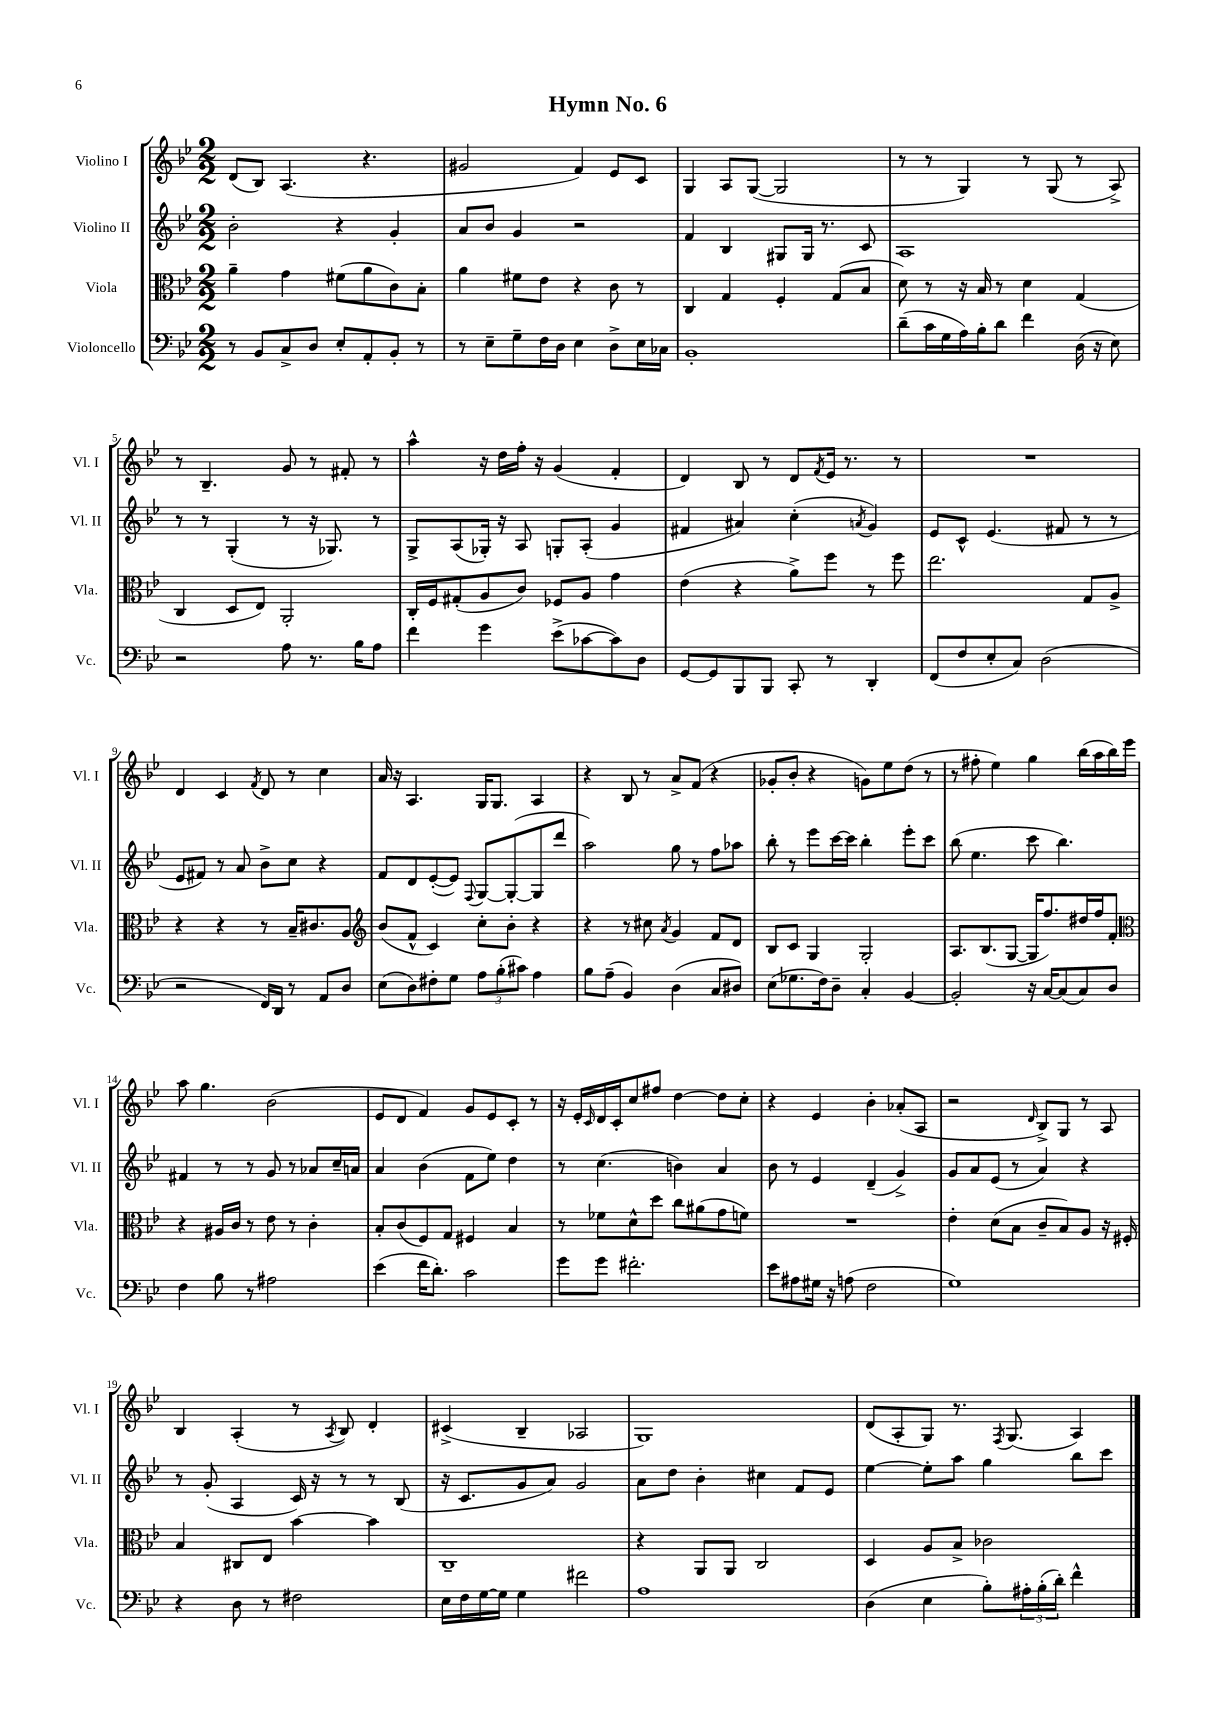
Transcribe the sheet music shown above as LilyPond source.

\header { title = "Hymn No. 6" }
<<
\new StaffGroup <<
\new Staff = "s0" \with { instrumentName = "Violino I" shortInstrumentName = "Vl. I" } {
    \clef treble \key bes \major \numericTimeSignature \time 2/2
    d'8( bes8) a4.( r4. |
    gis'2 f'4) ees'8 c'8 |
    g4 a8 g8~( g2 |
    r8 r8 g4) r8 g8( r8 a8->) |
    r8 bes4.-- g'8 r8 fis'8-. r8 |
    a''4-^ r16 d''16 f''16-. r16 g'4( f'4-. |
    d'4) bes8 r8 d'8 \acciaccatura { f'8 } ees'16 r8. r8 |
    R1 |
    d'4 c'4 \acciaccatura { f'8 } d'8 r8 c''4 |
    a'16 r16 a4. g16 g8. a4 |
    r4 bes8 r8 a'8-> f'8( r4 |
    ges'8-. bes'8-. r4 g'8) ees''8 d''8( r8 |
    r8 fis''8-. ees''4) g''4 bes''16( a''16 bes''16) ees'''16 |
    a''8 g''4. bes'2( |
    ees'8 d'8 f'4) g'8 ees'8 c'8-. r8 |
    r16 ees'16-. \grace { c'16 } d'16 c'16-. c''8 fis''8 d''4~ d''8 c''8-. |
    r4 ees'4 bes'4-. aes'8-.( a8 |
    r2 \grace { d'16 } bes8->) g8 r8 a8 |
    bes4 a4-.( r8 \acciaccatura { a8 } bes8) d'4-. |
    cis'4->( bes4-- aes2 |
    g1) |
    d'8( a8-. g8) r8. \acciaccatura { f8 } g8.( a4) \bar "|." |
}
\new Staff = "s1" \with { instrumentName = "Violino II" shortInstrumentName = "Vl. II" } {
    \clef treble \key bes \major \numericTimeSignature \time 2/2
    bes'2-. r4 g'4-. |
    a'8 bes'8 g'4 r2 |
    f'4 bes4 gis8 gis16 r8. c'8 |
    a1 |
    r8 r8 g4-.( r8 r16 ges8.) r8 |
    g8-> a8( ges16-.) r16 a8 g8-. a8-.( g'4 |
    fis'4 ais'4) c''4-.( \acciaccatura { a'8 } g'4) |
    ees'8 c'8-^ ees'4.( fis'8 r8 r8 |
    ees'8 fis'8) r8 a'8 bes'8-> c''8 r4 |
    f'8 d'8 ees'8~-.( ees'8) \appoggiatura { f8 } g8~ g8~-.( g8 d'''8 |
    a''2) g''8 r8 f''8 aes''8 |
    bes''8-. r8 ees'''8 c'''16~ c'''16 bes''4-. ees'''8-. c'''8 |
    bes''8( ees''4. c'''8 bes''4.) |
    fis'4 r8 r8 g'8 r8 aes'8 c''16-- a'16 |
    a'4 bes'4( f'8 ees''8) d''4 |
    r8 c''4.( b'4) a'4 |
    bes'8 r8 ees'4 d'4--( g'4->) |
    g'8 a'8 ees'8( r8 a'4) r4 |
    r8 g'8-.( a4 c'16) r16 r8 r8 bes8( |
    r16 c'8. g'8 a'8) g'2 |
    a'8 d''8 bes'4-. cis''4 f'8 ees'8 |
    ees''4~ ees''8-. a''8 g''4 bes''8 c'''8 \bar "|." |
}
\new Staff = "s2" \with { instrumentName = "Viola" shortInstrumentName = "Vla." } {
    \clef alto \key bes \major \numericTimeSignature \time 2/2
    a'4-- g'4 fis'8( a'8 c'8) bes8-. |
    a'4 fis'8 ees'8 r4 c'8 r8 |
    c4 g4 f4-. g8( bes8 |
    d'8) r8 r16 bes16 r8 d'4 g4( |
    c4 d8 ees8) a,2-. |
    c16-. f16 gis8-.( a8 c'8) fes8 a8 g'4 |
    ees'4( r4 a'8->) f''8 r8 f''8 |
    ees''2. g8 a8-> |
    r4 r4 r8 bes16-- cis'8. a8 |
    \clef treble bes'8( f'8-^ c'4) c''8-. bes'8-. r4 |
    r4 r8 cis''8 \acciaccatura { a'8 } g'4 f'8 d'8 |
    bes8 c'8 g4 g2-. |
    a8. bes8.( g8~ g16 f''8.) dis''16 f''16 f'8-. |
    \clef alto r4 ais16 c'16 r8 ees'8 r8 c'4-. |
    bes8-. c'8( f8) g8 fis4 bes4 |
    r8 fes'8 d'8-^ d''8 c''8 ais'8( g'8 f'8) |
    R1 |
    ees'4-. d'8( bes8 c'8-- bes8) a8 r16 fis16-. |
    bes4 cis8 ees8 bes'4~ bes'4 |
    c1-- |
    r4 a,8 a,8 c2 |
    d4 a8 bes8-> ces'2 \bar "|." |
}
\new Staff = "s3" \with { instrumentName = "Violoncello" shortInstrumentName = "Vc." } {
    \clef bass \key bes \major \numericTimeSignature \time 2/2
    r8 bes,8 c8-> d8 ees8-. a,8-. bes,8-. r8 |
    r8 ees8-- g8-- f16 d16 ees4 d8-> ees16 ces16 |
    bes,1-. |
    d'8--( c'16 g16 a16) bes16-. d'8 f'4 d16( r16 ees8) |
    r2 a8 r8. bes16 a8 |
    f'4 g'4 ees'8->( ces'8~ ces'8) d8 |
    g,8~ g,8 bes,,8 bes,,8 c,8-. r8 d,4-. |
    f,8( f8 ees8-. c8) d2( |
    r2 f,16) d,16 r8 a,8 d8 |
    ees8( d8) fis8-. g8 \tuplet 3/2 { a8 bes8-.( cis'8) } a4 |
    bes8 a8--( bes,4) d4( c8 dis8) |
    ees8( ges8. f16) d8-- c4-. bes,4~ |
    bes,2-. r16 c16~ c8( c8) d8 |
    f4 bes8 r8 ais2 |
    ees'4( f'16 d'8.-.) c'2 |
    g'8 g'8 fis'2.-. |
    ees'8 ais8 gis16 r16 a8( f2 |
    g1) |
    r4 d8 r8 fis2 |
    ees16 f16 g16~ g16 g4 fis'2 |
    a1 |
    d4( ees4 bes8-.) \tuplet 3/2 { ais16-. bes16-.( d'16-.) } f'4-^ \bar "|." |
}
>>
>>
